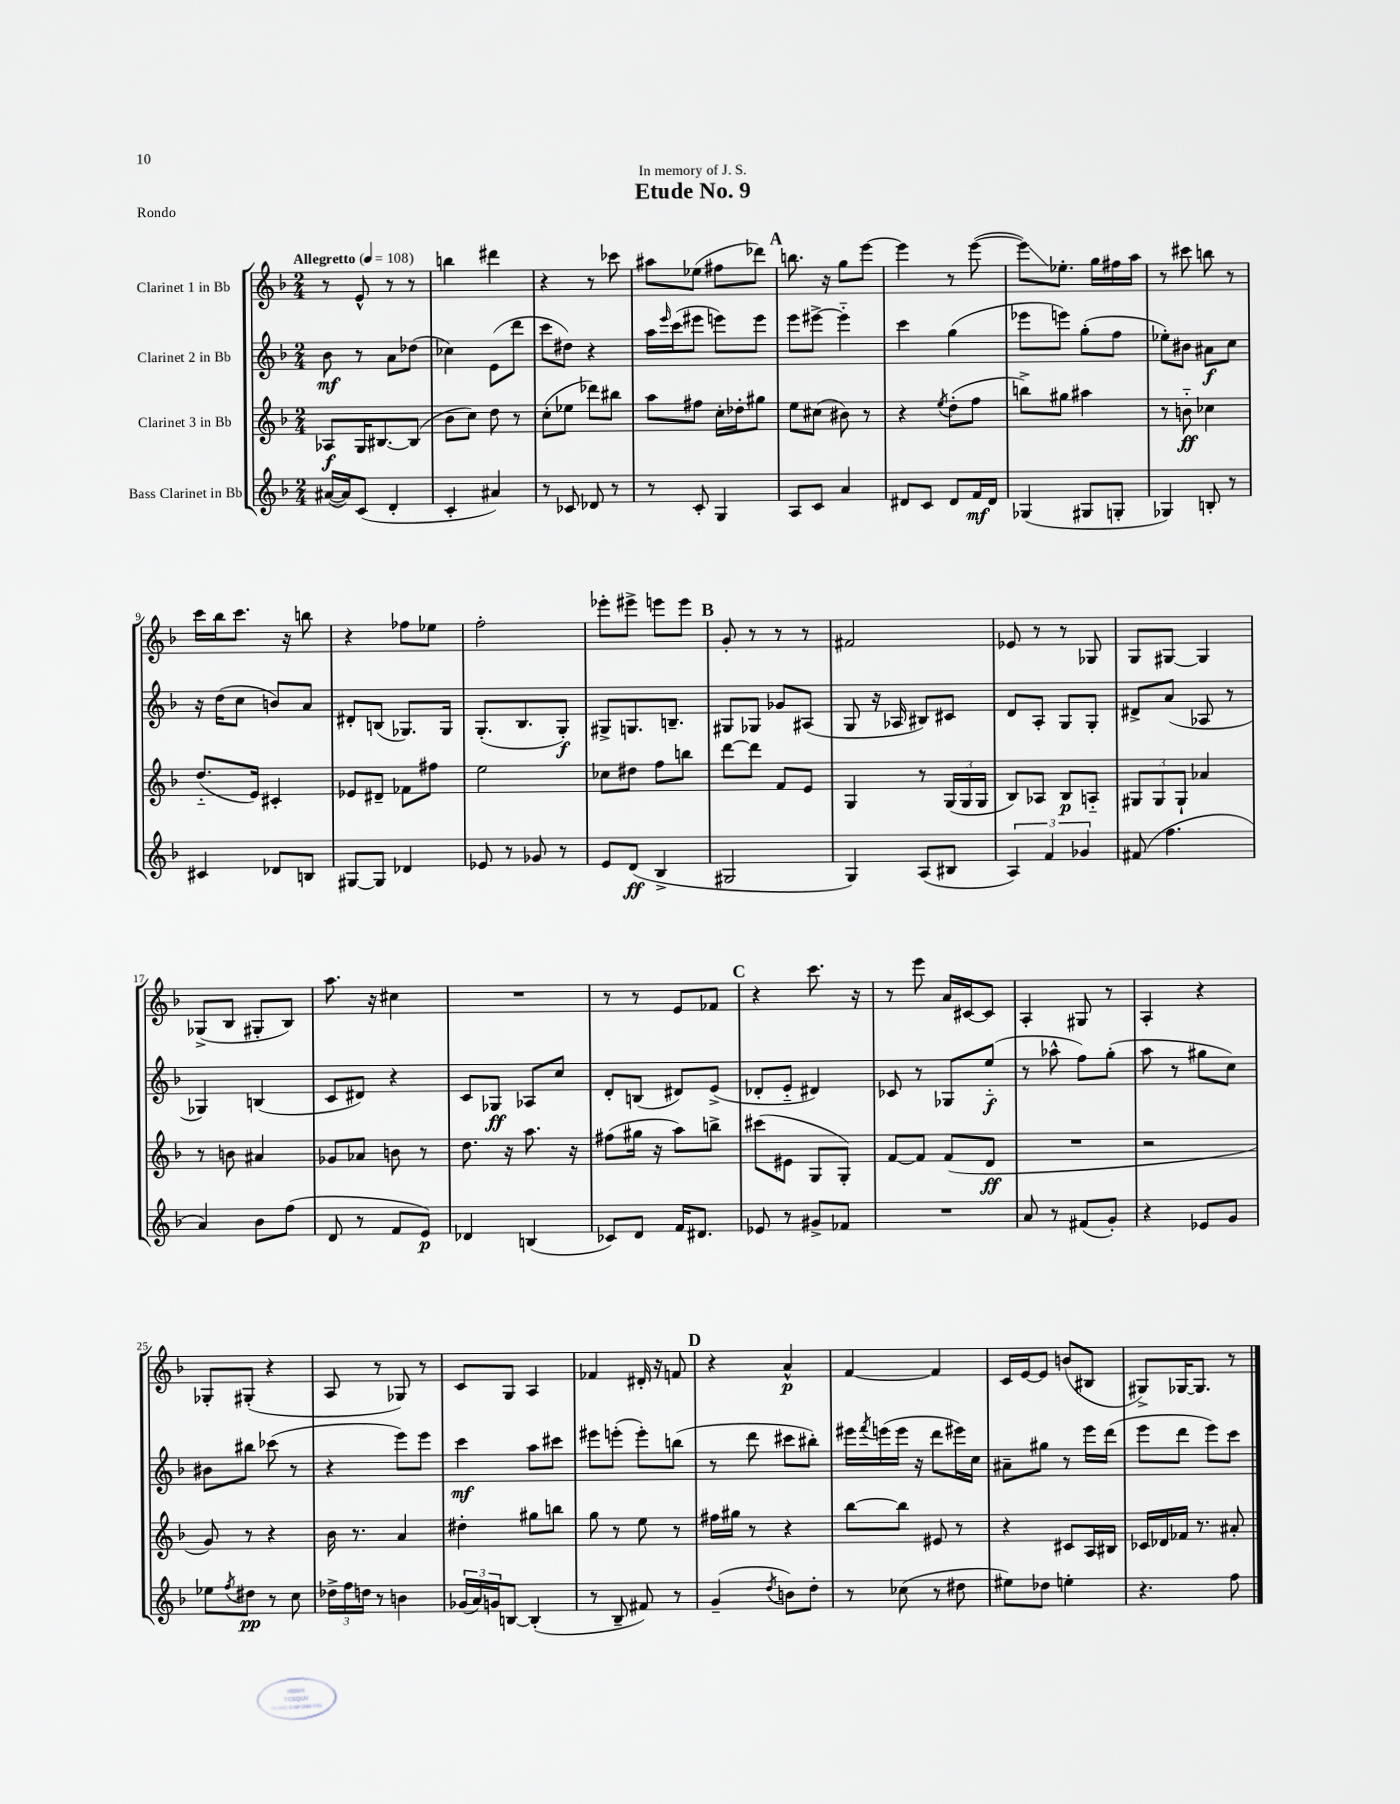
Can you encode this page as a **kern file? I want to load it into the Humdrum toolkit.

**kern	**kern	**kern	**kern
*staff4	*staff3	*staff2	*staff1
*clefG2	*clefG2	*clefG2	*clefG2
*k[b-]	*k[b-]	*k[b-]	*k[b-]
*M2/4	*M2/4	*M2/4	*M2/4
*MM108	*MM108	*MM108	*MM108
([16a#/LL	8A-/L	8b-\	8r
16a#/]J)	.	.	.
(8c/J	16G/K	8r	8e^^/
.	[8.B#/	.	.
4d'/	.	8a\L	8r
.	(8B#/]J	(8dd-\J	8r
=	=	=	=
4c'/	8b-\L	4cc-\)	4bb\
.	8cc\J)	.	.
4a#/)	8dd\	(8e\L	4ddd#\
.	8r	8ddd\J	.
=	=	=	=
8r	(8cc'\L	8ccc\L	4r
8c-/	8ee-\J	8dd#\J)	.
8d-/	8ddd-\L)	4r	8r
8r	8bb#\J	.	8ccc-\
=	=	=	=
8r	8aa\L	16aa\LL	8aa#\L
.	.	16qqeee/	.
.	.	(16ccc\J	.
8c'/	8ff#\J	8eee#\J	(8ee-\J
4G/	16cc'\LL	8eee\L)	8ff#\L
.	16dd-'\J	.	.
.	8gg#\J	8eee\J	8ddd-\J)
=	=	=	=
8A/L	8ee\L	8eee\L	8.bb\
8c/J	(8cc#\J	[8eee#^\J	.
.	.	.	16r
4a/	8b#\)	4eee#'~\]	8gg\L
.	8r	.	[8eee\J
=	=	=	=
8d#/L	4r	4ccc\	4eee\]
8c/J	.	.	.
.	8qee/	.	.
8d#/L	(8dd'\L	(4gg\	8r
16f/L	8ff\J	.	([8eee\
16d#/JJ	.	.	.
=	=	=	=
(4G-/	8bb^\L)	8eee-\L	8eee\]L)
.	8gg#\J	8eee\J)	8.ee-'\J
8G#/L	4aa#\	(8gg'\L	.
.	.	.	16gg\LL
8G'/J	.	8ff\J	16ff#\
.	.	.	16aa\JJ
=	=	=	=
4G-/)	8r	8ee-'\L)	8r
.	8b'~\	8b#\J	8ccc#\
8B'/	4cc-\	8a#\L	8bb\
8r	.	8cc\J	8r
=	=	=	=
4c#/	(8.dd'~/L	16r	16ccc\LL
.	.	(16dd\LK	16bb-\J
.	.	8cc\J	8.ccc\J
.	16e/Jk)	.	.
8d-/L	4c#'/	8b/L)	.
.	.	.	16r
8B/J	.	8a/J	8bb\
=	=	=	=
[8G#/L	8e-/L	8d#'/L	4r
8G#/]J	8d#~/J	(8B/J	.
4d-/	8f-\L	8.G-/L)	8ff-\L
.	8ff#\J	.	8ee-\J
.	.	16G-/Jk	.
=	=	=	=
8e-/	2ee\	(8.G'/L	2ff'\
8r	.	.	.
.	.	8.B-/	.
8g-/	.	.	.
8r	.	8G'/J)	.
=	=	=	=
8e/L	8cc-\L	8G#^/L	8eee-'\L
(8d/J	8dd#\J	8.G/	8eee#^\J
4B-^/	8ff\L	.	8eee\L
.	.	8.B~/J	.
.	8bb\J	.	8eee\J
=	=	=	=
2G#/	[8ddd\L	8G#/L	8g'/
.	8ddd\]J	8G-/J	8r
.	8f/L	8g-/L	8r
.	8e/J	(8A#/J	8r
=	=	=	=
4G/)	4G/	8G/	2f#/
.	.	16r	.
.	.	16A-/	.
(8A/L	8r	8B#/L)	.
8B#/J	(24G/LL	8c#/J	.
.	24G/	.	.
.	24G/JJ	.	.
=	=	=	=
6A/)	8B-/L)	8d/L	8e-/
.	8A-/J	8A'/J	8r
6f/	.	.	.
.	8B-/L	8G/L	8r
6g-/	.	.	.
.	8A'~/J	8G'/J	8G-/
=	=	=	=
(8f#/	12G#/L	8d#^/L	8G/L
.	12G#/	.	.
4.ff\	.	(8a/J	[8G#/J
.	12G#`/J	.	.
.	4a-/	8A-/	4G#/]
.	.	8r	.
=	=	=	=
4a/)	8r	4G-/)	(8G-^/L
.	8b\	.	8B-/J
8b-\L	4a#/	(4B/	8G#'/L
(8ff\J	.	.	8B-/J)
=	=	=	=
8d/	8g-/L	8c/L	8.aa\
8r	8a-/J	8d#/J)	.
.	.	.	16r
8f/L	8b\	4r	4cc#\
8e/J)	8r	.	.
=	=	=	=
4d-/	8.dd\	8c/L	2r
.	.	8G-/J	.
.	16r	.	.
(4B/	8.aa\	8A-/L	.
.	.	8cc/J	.
.	16r	.	.
=	=	=	=
8c-/L)	(8ff#\L	8d'/L	8r
8d/J	16gg#\Jk	(8B/J	8r
.	16r	.	.
16f/LK	8aa\L)	8d#/L)	8e/L
8.d#/J	.	.	.
.	8bb^\J	(8e^/J	8f-/J
=	=	=	=
8e-/	(8ccc#\L	8d-'/L	4r
8r	8e#\J	8e'~/J	.
8g#^/L	8G/L	4d#/)	8.ccc\
8f-/J	8G'/J)	.	.
.	.	.	16r
=	=	=	=
2r	[8f/L	8c-/	8r
.	8f/]J	8r	8eee\
.	(8f/L	8G-/L	16a/LL
.	.	.	[16c#/J
.	8d/J	(8ee'~/J	8c#/]J
=	=	=	=
8a/	2r	8r	4A'/
8r	.	8aa-^^\	.
(8f#/L	.	8ff\L)	8G#/
8g'/J)	.	(8gg'\J	8r
=	=	=	=
4r	2r	8aa\	4A'/
.	.	8r	.
8e-/L	.	8gg#\L	4r
8g/J	.	8cc\J)	.
=	=	=	=
8ee-\L	8g/)	8b#\L	8G-'/L
8qff/	.	.	.
8dd#\J	8r	8bb#\J	(8G#'/J
8r	4r	(8ccc-\	4r
8cc\	.	8r	.
=	=	=	=
24dd-^\LL	16b-\	4r	8A/
24ff\	.	.	.
.	8.r	.	.
24dd\JJ	.	.	.
8r	.	.	8r
4b\	4a/	8eee\L)	8G-/)
.	.	8eee\J	8r
=	=	=	=
(24g-/LL	4dd#'\	4ccc\	8c/L
24a/)	.	.	.
24g/J	.	.	.
[8B/J	.	.	8G/J
(4B'/]	8gg#\L	8aa\L	4A/
.	8bb\J	8ccc#\J	.
=	=	=	=
8r	8gg\	8eee#\L	4f-/
8B-~/	8r	(8eee'\J	.
8f#/)	8ee\	8eee'\L)	16d#'/
.	.	.	16r
8r	8r	(8bb\J	8f/
=	=	=	=
(4g~/	16ff#\LL	8r	4r
.	16gg#\JJ	.	.
.	8r	8ddd\	.
8qdd/	.	.	.
8b\L)	4r	8ccc#\L	4a^^/
8dd'\J	.	8bb#'\J)	.
=	=	=	=
8r	[8bb-\L	16eee#\LL	[4f/
.	.	8qfff/	.
.	.	(16eee\	.
(8cc-\	8bb-\]J	16eee\JJ	.
.	.	16r	.
8r	8e#/	8ddd\L	4f/]
8dd#\	8r	16eee#\L)	.
.	.	16cc\JJ	.
=	=	=	=
8ee#\L)	4r	8a#~\L	16c/LL
.	.	.	[16e/J
8dd-\J	.	8gg#\J	8e/]J
4ee'\	8c#/L	8r	(8b/L
.	16A/L	16eee\LL	8B#/J
.	16B#/JJ	(16ddd\JJ	.
=	=	=	=
4.r	16c-/LL	8eee\L	8G#^/L)
.	16d-/	.	.
.	16f-/JJ	8ddd\J	[16G-/K
.	8.r	.	8.G-/]J
.	.	8eee\L)	.
8ff\	8a#'/	8ccc\J	8r
==	==	==	==
*-	*-	*-	*-
